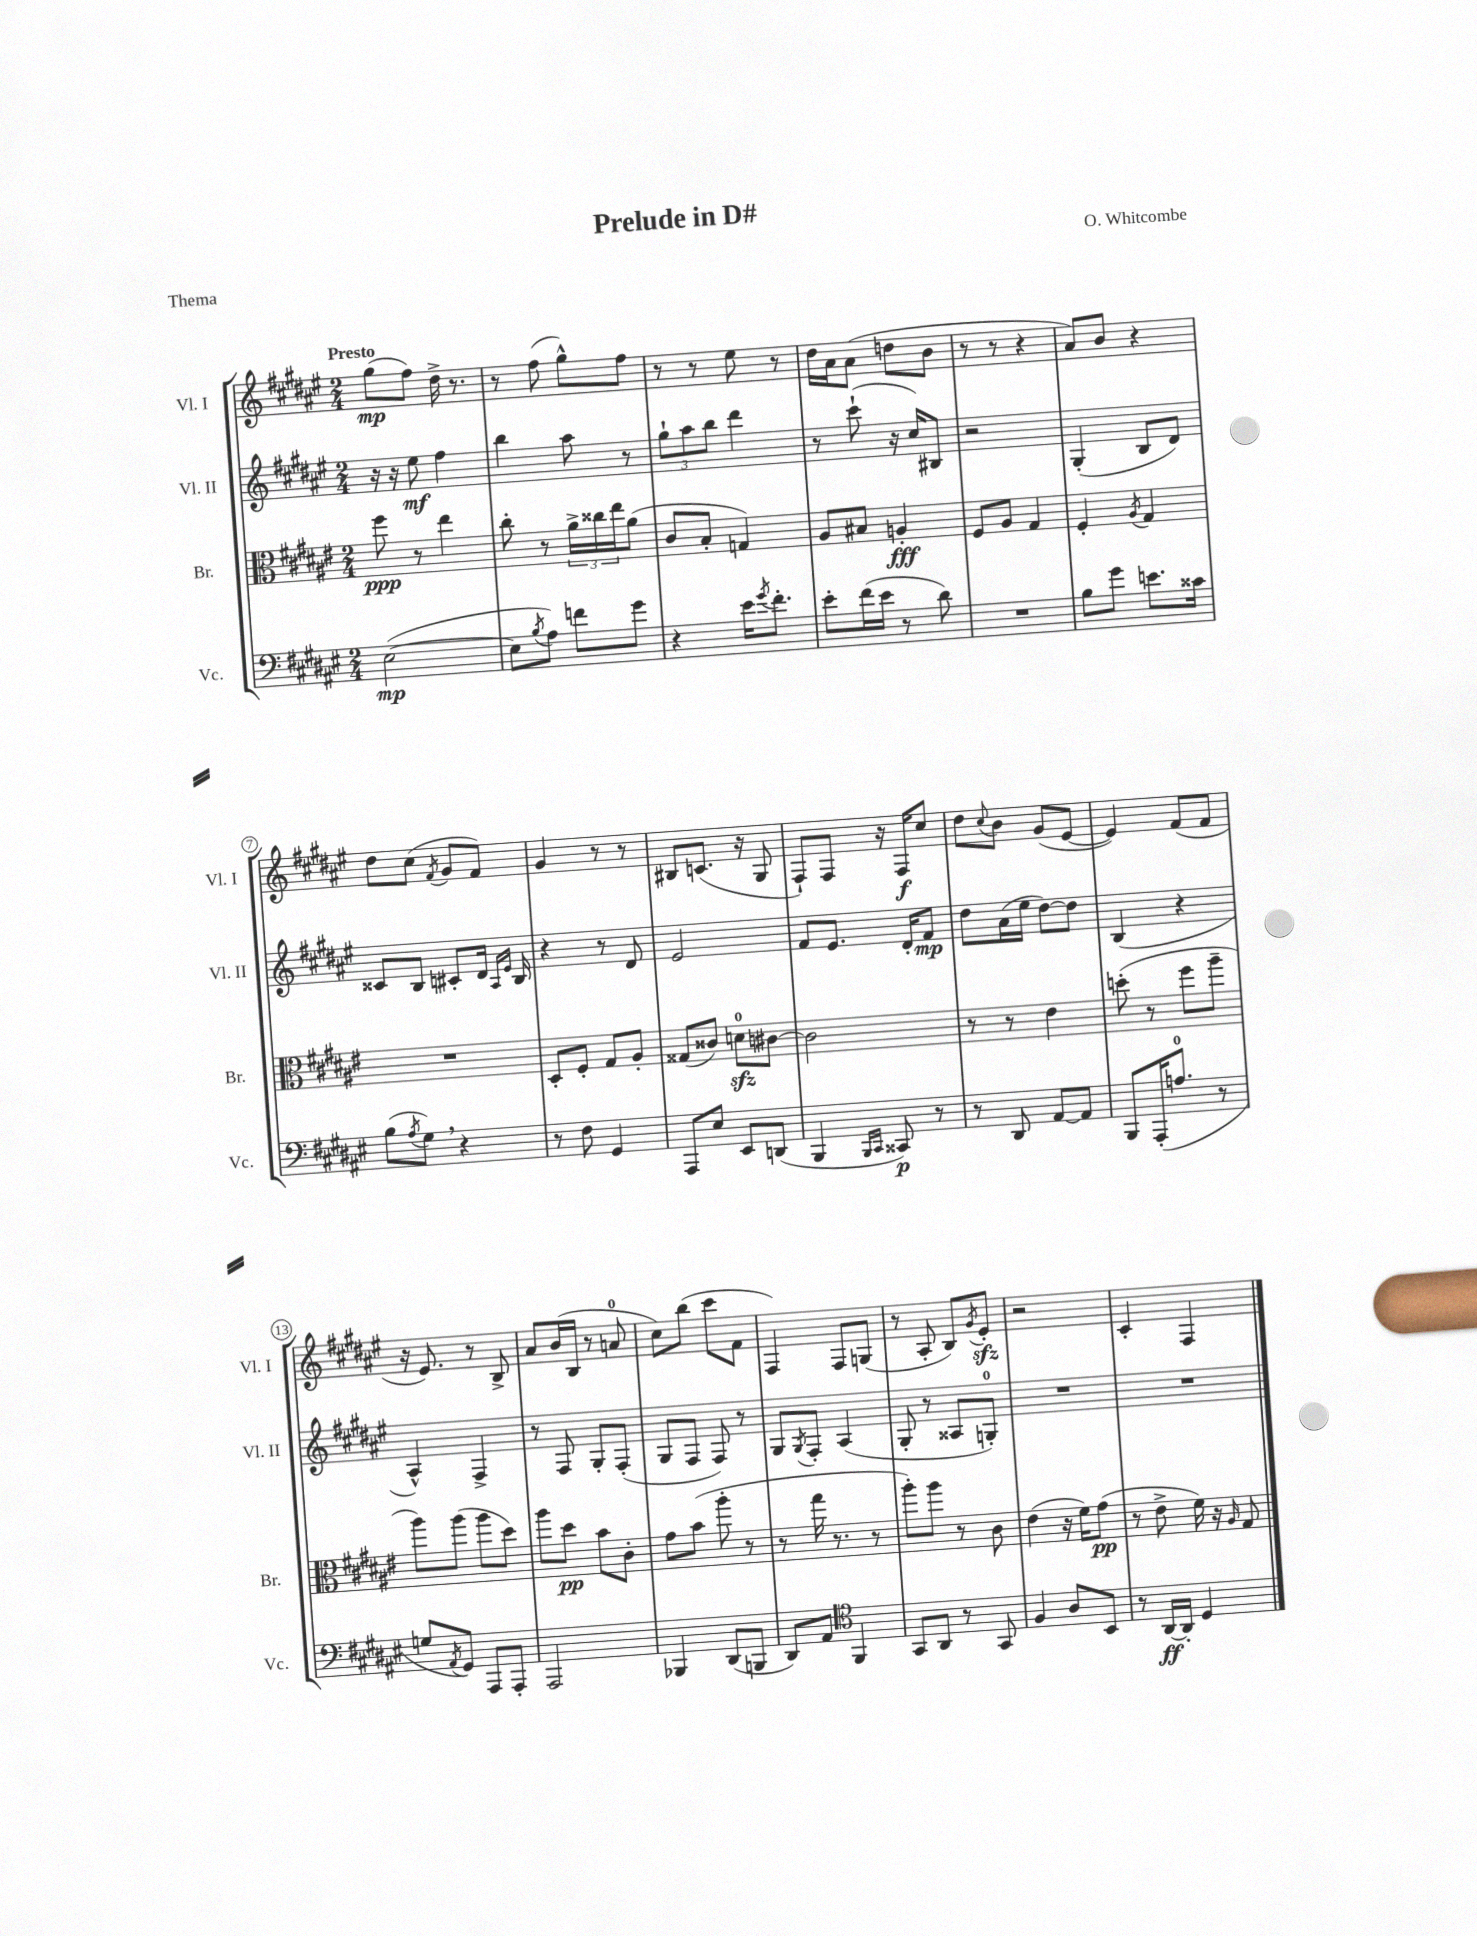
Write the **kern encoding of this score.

**kern	**kern	**kern	**kern
*staff4	*staff3	*staff2	*staff1
*clefF4	*clefC3	*clefG2	*clefG2
*k[f#c#g#d#a#e#]	*k[f#c#g#d#a#e#]	*k[f#c#g#d#a#e#]	*k[f#c#g#d#a#e#]
*M2/4	*M2/4	*M2/4	*M2/4
([2E#	8ff#	16r	(8gg#
.	.	16r	.
.	8r	8ee#	8ff#)
.	4ee#	4ff#	16dd#^
.	.	.	8.r
=	=	=	=
8E#]	8cc#'	4bb	8r
8qB	.	.	.
8A#)	8r	.	(8ff#
8f	24a#^	8aa#	8gg#^^)
.	24cc##	.	.
.	24ee#	.	.
8g#	(8a#	8r	8ff#
=	=	=	=
4r	8c#	12gg#`	8r
.	.	12aa#	.
.	8B'	.	8r
.	.	12bb	.
16e#	4G)	4ddd#	8ee#
8qg#	.	.	.
8.f#'	.	.	.
.	.	.	8r
=	=	=	=
8e#'	8A#	8r	16dd#
.	.	.	16a#
(16f#	8B#	(8ccc#`	(8a#
16e#	.	.	.
8r	4A'	16r	8dd
.	.	16cc#)	.
8d#)	.	8B#	8b
=	=	=	=
2r	8F#	2r	8r
.	8A#	.	8r
.	4G#	.	4r
=	=	=	=
8B	4F#'	(4G#'	8a#)
8g#	.	.	8b
.	8qA#	.	.
8.e	4G#	8B	4r
.	.	8d#)	.
16c##	.	.	.
=	=	=	=
(8B	2r	8c##	8dd#
8qA#	.	.	.
8G#)	.	8B	(8cc#
.	.	.	8qf#
4r	.	8c#'	8g#
.	.	16d#	8f#)
.	.	16qqA#	.
.	.	16qqe#	.
.	.	16B	.
=	=	=	=
8r	8D#'	4r	4g#
8F#	8F#'	.	.
4GG#	8G#	8r	8r
.	8A#'	8d#	8r
=	=	=	=
8AAA#	(8G##	2e#	8B#
8E#	8c##)	.	(8.c
8EE#	8d	.	.
.	.	.	16r
(8DD	[8c#	.	8G#
=	=	=	=
4BBB	2c#]	8f#	8F#`)
.	.	8.e#	8F#
16qqBBB	.	.	.
16qqCC#	.	.	.
8CC##)	.	.	16r
.	.	16d#'	16F#
8r	.	8f#	8cc#
=	=	=	=
8r	8r	8dd#	8dd#
.	.	.	8qqcc#
8DD#	8r	(16a#	8b
.	.	16ee#	.
[8AA#	4e#	[8dd#)	(8g#
8AA#]	.	8dd#]	[8e#
=	=	=	=
8BBB	(8dd'	(4B	4e#])
(16AAA#'	8r	.	.
8.A	.	.	.
.	8ff#	4r	(8f#
8r	8aa#~	.	8f#
=	=	=	=
8G	8aa#)	4A#^^)	16r
.	.	.	8.e#)
8qAA#	.	.	.
8GG#)	(8aa#	.	.
8AAA#	8aa#	4F#^	8r
8AAA#'	8dd#)	.	8B^
=	=	=	=
2AAA#	8aa#	8r	8a#
.	8dd#	8F#	(16b
.	.	.	16B
.	8b	8G#'	8r
.	8c#'	(8F#'	8a
=	=	=	=
4BBB-	8g#	8G#	8cc#)
.	(8b	8F#	(8bb
(8DD#	8aa#'	8F#)	8ccc#
8BBB	8r	8r	8f#
=	=	=	=
8DD#)	8r	8G#	4F#)
.	.	8qG#	.
8AA#	16gg#	8F#'	.
.	8.r	.	.
*clefC4	*	*	*
4FF#	.	(4A#	8F#
.	8r	.	(8G
=	=	=	=
8GG#	8aa#')	8G#'	8r
8AA#	8aa#	8r	8A#'
8r	8r	8A##	8B)
.	.	.	8qg#
8GG#	8c#	8G')	8e#'
=	=	=	=
4F#	(4e#	2r	2r
8A#	16r	.	.
.	16f#)	.	.
8BB	(8g#	.	.
=	=	=	=
8r	8r	2r	4c#'
[16AA#	8e#^	.	.
16AA#']	.	.	.
4D#	16f#)	.	4F#
.	16r	.	.
.	16qqA#	.	.
.	8G#	.	.
==	==	==	==
*-	*-	*-	*-
